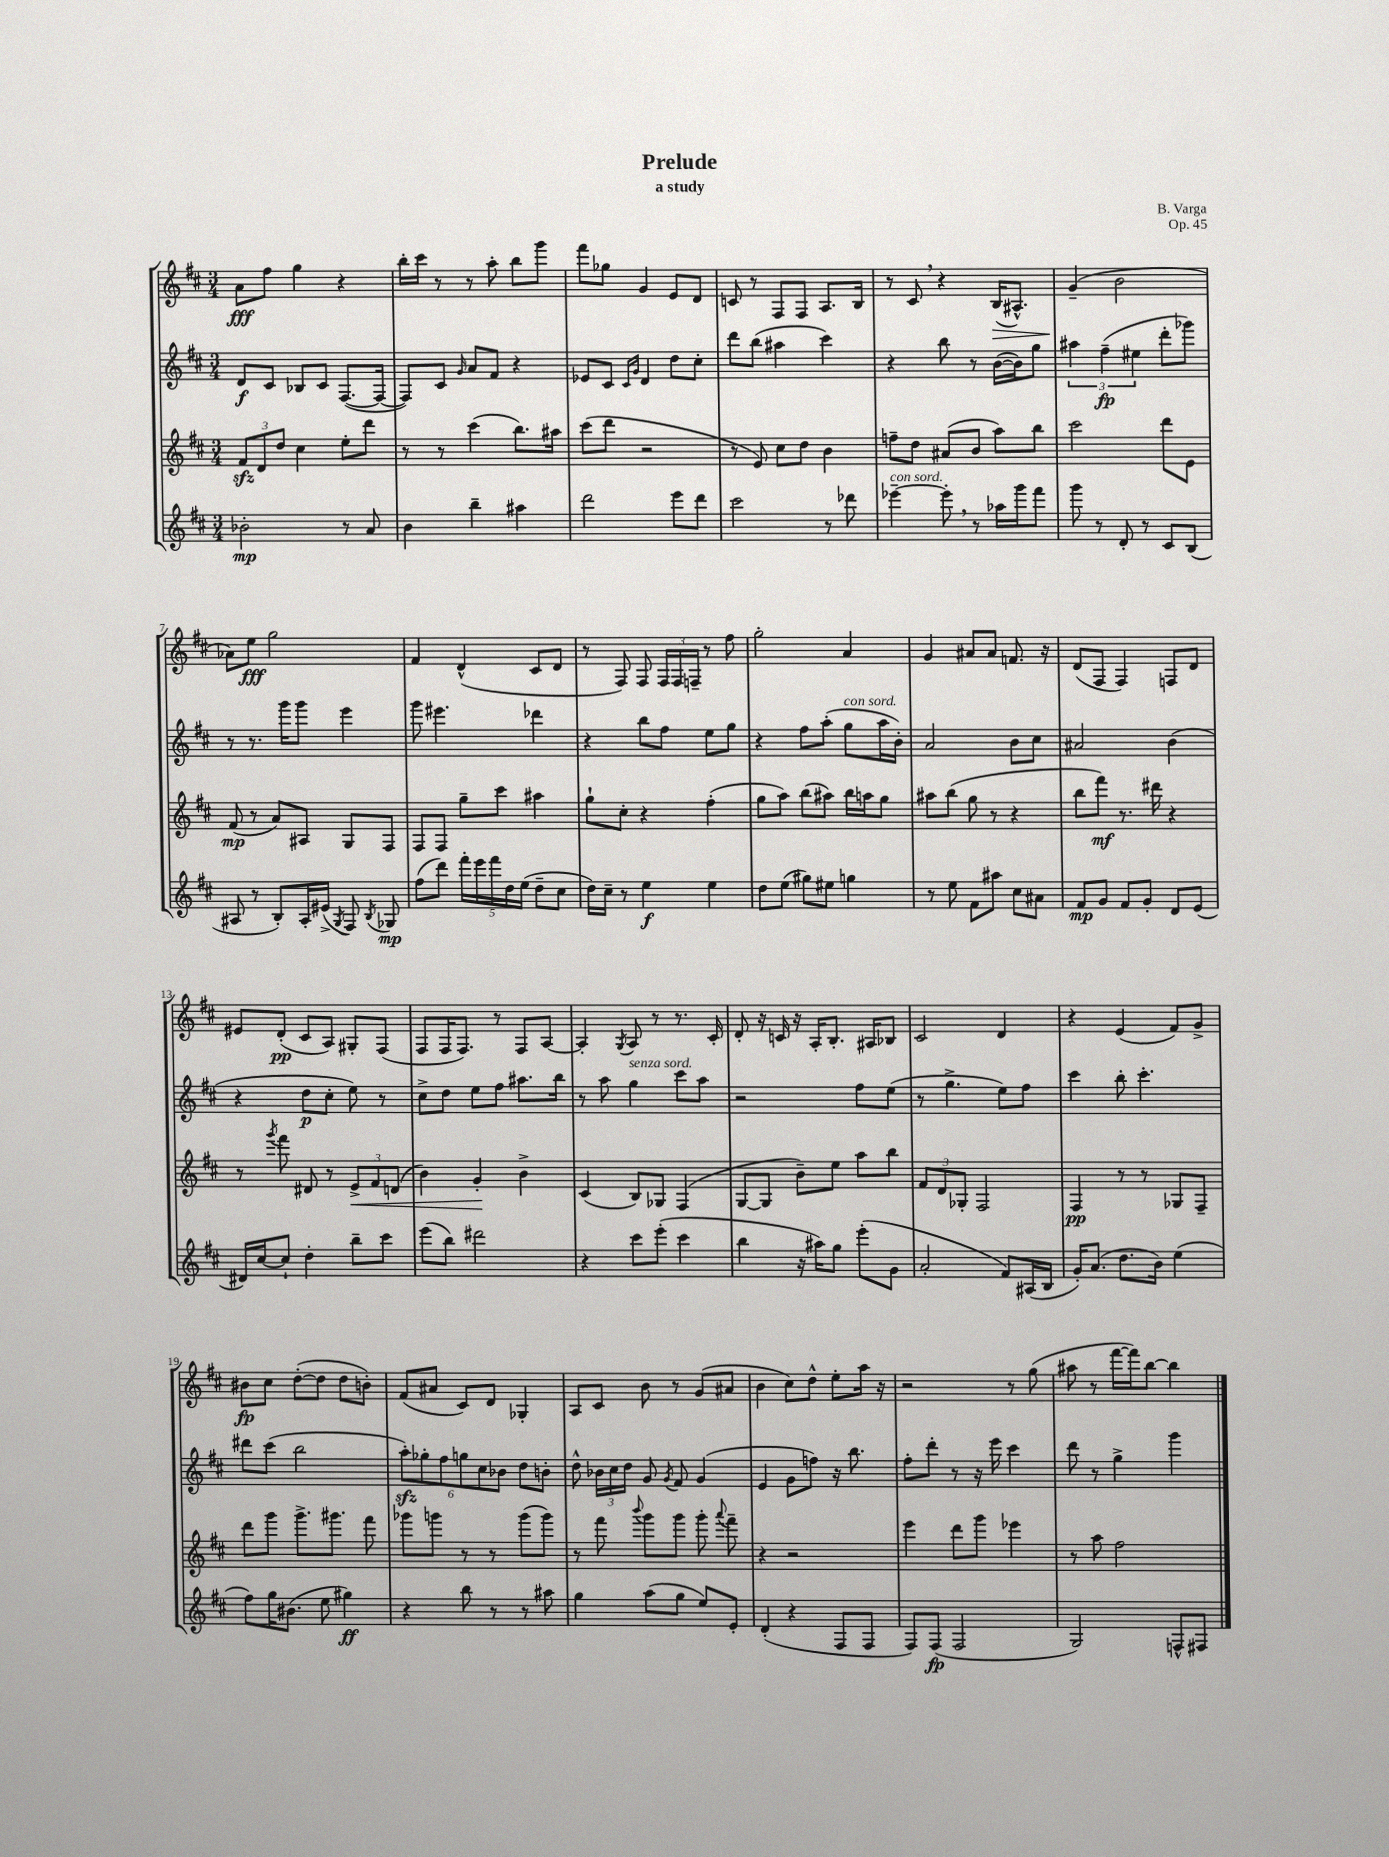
\header { title = "Prelude" composer = "B. Varga" subtitle = "a study" opus = "Op. 45" }
<<
\new StaffGroup <<
\new Staff = "s0" {
    \clef treble \key d \major \numericTimeSignature \time 3/4
    \autoBeamOff a'8[\fff fis''8] g''4 r4 |
    b''16[-. cis'''16] r8 r8 a''8-. b''8[ g'''8] |
    fis'''8[ ges''8] g'4 e'8[ d'8] |
    c'8 r8 fis8[ fis8] a8.[ b16] |
    r8 cis'8 \breathe r4 b16[\>( ais8.]-^) |
    g'4--\!( b'2 |
    aes'8[) e''8]\fff g''2 |
    fis'4 d'4-^( cis'8[ d'8] |
    r8 fis8) fis8 \tuplet 3/2 { fis16[ fis16 f16]-- } r8 fis''8 |
    g''2-. a'4 |
    g'4 ais'8[ ais'8] f'8. r16 |
    d'8[( fis8] fis4) f8[ d'8] |
    eis'8[ d'8]-.\pp( cis'8[ a8]) gis8[-. fis8]( |
    fis8[ fis16 fis8.]) r8 fis8[ a8]~ |
    a4-. \acciaccatura { g8 } a8 r8 r8. cis'16-. |
    d'8-. r16 c'16 r16 a16[-. b8.]-. ais16[ bes8] |
    cis'2 d'4 |
    r4 e'4( fis'8[) g'8]-> |
    bis'8[\fp cis''8] d''8[~-.( d''8] d''8[ b'8]-.) |
    fis'8[( ais'8] cis'8[) d'8] ges4-. |
    a8[ cis'8] b'8 r8 g'8[( ais'8] |
    b'4 cis''8[) d''8]-^ e''8[-. a''16] r16 |
    r2 r8 g''8( |
    ais''8 r8 fis'''16[~ fis'''16) b''8]~ b''4 \bar "|." |
}
\new Staff = "s1" {
    \clef treble \key d \major \numericTimeSignature \time 3/4
    \autoBeamOff d'8[\f cis'8] bes8[ cis'8] fis8.[~( fis16]~ |
    fis8[) cis'8] \grace { g'16 } a'8[ fis'8] r4 |
    ees'8[ cis'8] \grace { cis'16[ g'16] } d'4 d''8[ cis''8]-. |
    d'''8[ b''8]( ais''4 cis'''4) |
    r4 b''8 r8 b'16[~( b'16) g''8] |
    \tuplet 3/2 { ais''4 fis''4--\fp( eis''4 } d'''8[-. ges'''8]) |
    r8 r8. g'''16[ g'''8] e'''4 |
    g'''8 eis'''4. des'''4 |
    r4 b''8[ fis''8] e''8[ g''8] |
    r4 fis''8[ a''8]-.( g''8[^\markup { \italic "con sord." } a''16 b'16]-.) |
    a'2 b'8[ cis''8] |
    ais'2 b'4( |
    r4 d''8[\p cis''8]-. e''8) r8 |
    cis''8[-> d''8] e''8[ fis''8] ais''8.[ b''16] |
    r8 a''8 g''4^\markup { \italic "senza sord." } cis'''8[ a''8] |
    r2 fis''8[ e''8]( |
    r8 g''4.-> e''8[) fis''8] |
    cis'''4 b''8-. cis'''4.-. |
    dis'''8[ cis'''8]( b''2 |
    \tuplet 6/4 { a''8[-.\sfz) ges''8-. fis''8 g''8 cis''8 bes'8] } d''8[ b'8]-. |
    d''8-^ \tuplet 3/2 { bes'16[ cis''16 d''16] } g'8 \acciaccatura { g'8 } fis'8 g'4( |
    e'4 g'8[ f''8]) r16 b''8. |
    fis''8[-. d'''8]-. r8 r16 e'''16 cis'''4 |
    d'''8 r8 g''4-> g'''4 \bar "|." |
}
\new Staff = "s2" {
    \clef treble \key d \major \numericTimeSignature \time 3/4
    \autoBeamOff \tuplet 3/2 { fis'8[\sfz d'8 d''8] } cis''4 e''8[-. d'''8] |
    r8 r8 cis'''4( b''8.[) ais''16] |
    cis'''8[( d'''8] r2 |
    r8 e'8) cis''8[ d''8] b'4 |
    f''8[-- d''8] ais'8[( b'8] a''8[) b''8] |
    cis'''2 d'''8[ e'8] |
    fis'8\mp( r8 a'8[) ais8] g8[ fis8] |
    fis8[ fis8] g''8[-- cis'''8] ais''4 |
    g''8[-! cis''8]-. r4 fis''4-.( |
    g''8[ a''8]) b''8[( ais''8]) b''16[ a''16 g''8] |
    ais''8[ b''8]( g''8 r8 r4 |
    b''8[ fis'''8]\mf) r8. dis'''16 r4 |
    r8 \acciaccatura { g'''8 } fis'''8 dis'8 r8 \tuplet 3/2 { e'8[->\< fis'8 d'8]( } |
    b'4) g'4-.\! b'4-> |
    cis'4( b8[) ges8] fis4( |
    g8[~ g8] b'8[--) e''8] a''8[ b''8] |
    \tuplet 3/2 { fis'8[ d'8 ges8]-. } fis2 |
    fis4\pp r8 r8 ges8[ fis8]-- |
    d'''8[ g'''8] g'''8.[-> gis'''8.] fis'''8 |
    ges'''8[ g'''8] r8 r8 g'''8[( g'''8]) |
    r8 fis'''8 \appoggiatura { b'''8 } g'''8[ g'''8] g'''8-. \appoggiatura { a'''8 } fis'''8-- |
    r4 r2 |
    e'''4 d'''8[ g'''8] ees'''4 |
    r8 a''8 fis''2 \bar "|." |
}
\new Staff = "s3" {
    \clef treble \key d \major \numericTimeSignature \time 3/4
    \autoBeamOff bes'2-.\mp r8 a'8 |
    b'4 b''4-- ais''4 |
    d'''2 e'''8[ d'''8] |
    cis'''2 r8 des'''8 |
    ees'''4~--^\markup { \italic "con sord." } ees'''8-. \breathe r8 aes''16[ g'''16 fis'''8] |
    g'''8 r8 d'8-. r8 cis'8[ b8]( |
    ais8 r8 b8[-.) ais16-. eis'16]->( \acciaccatura { g8 } fis8) \acciaccatura { b8 } ges8\mp |
    fis''8[( d'''8]) \tuplet 5/4 { fis'''16[-. e'''16 fis'''16 d''16 e''16]( } d''8[-- cis''8] |
    d''16[) cis''16]-- r8 e''4\f e''4 |
    d''8[ e''8]( gis''8[) eis''8] g''4 |
    r8 e''8 fis'8[ ais''8] cis''8[ ais'8] |
    fis'8[\mp g'8] fis'8[ g'8]-. d'8[ e'8]( |
    dis'16[) cis''16~ cis''8]-! d''4-. b''8[-- cis'''8] |
    e'''8[( b''8]) dis'''2 |
    r4 cis'''8[ e'''8]-.( cis'''4 |
    b''4 r16 ais''16[) g''8] e'''8[-.( g'8] |
    a'2-. fis'8[) ais16( b16] |
    g'16[-.) a'8.]( d''8.[ b'16]) e''4( |
    fis''8[) g''16 bis'8.]( e''8 gis''4\ff) |
    r4 b''8 r8 r8 ais''8 |
    g''4 a''8[( g''8] e''8[) e'8]-. |
    d'4-.( r4 fis8[ fis8] |
    fis8[) fis8]\fp( fis2 |
    g2) f8[-^ fis8] \bar "|." |
}
>>
>>
